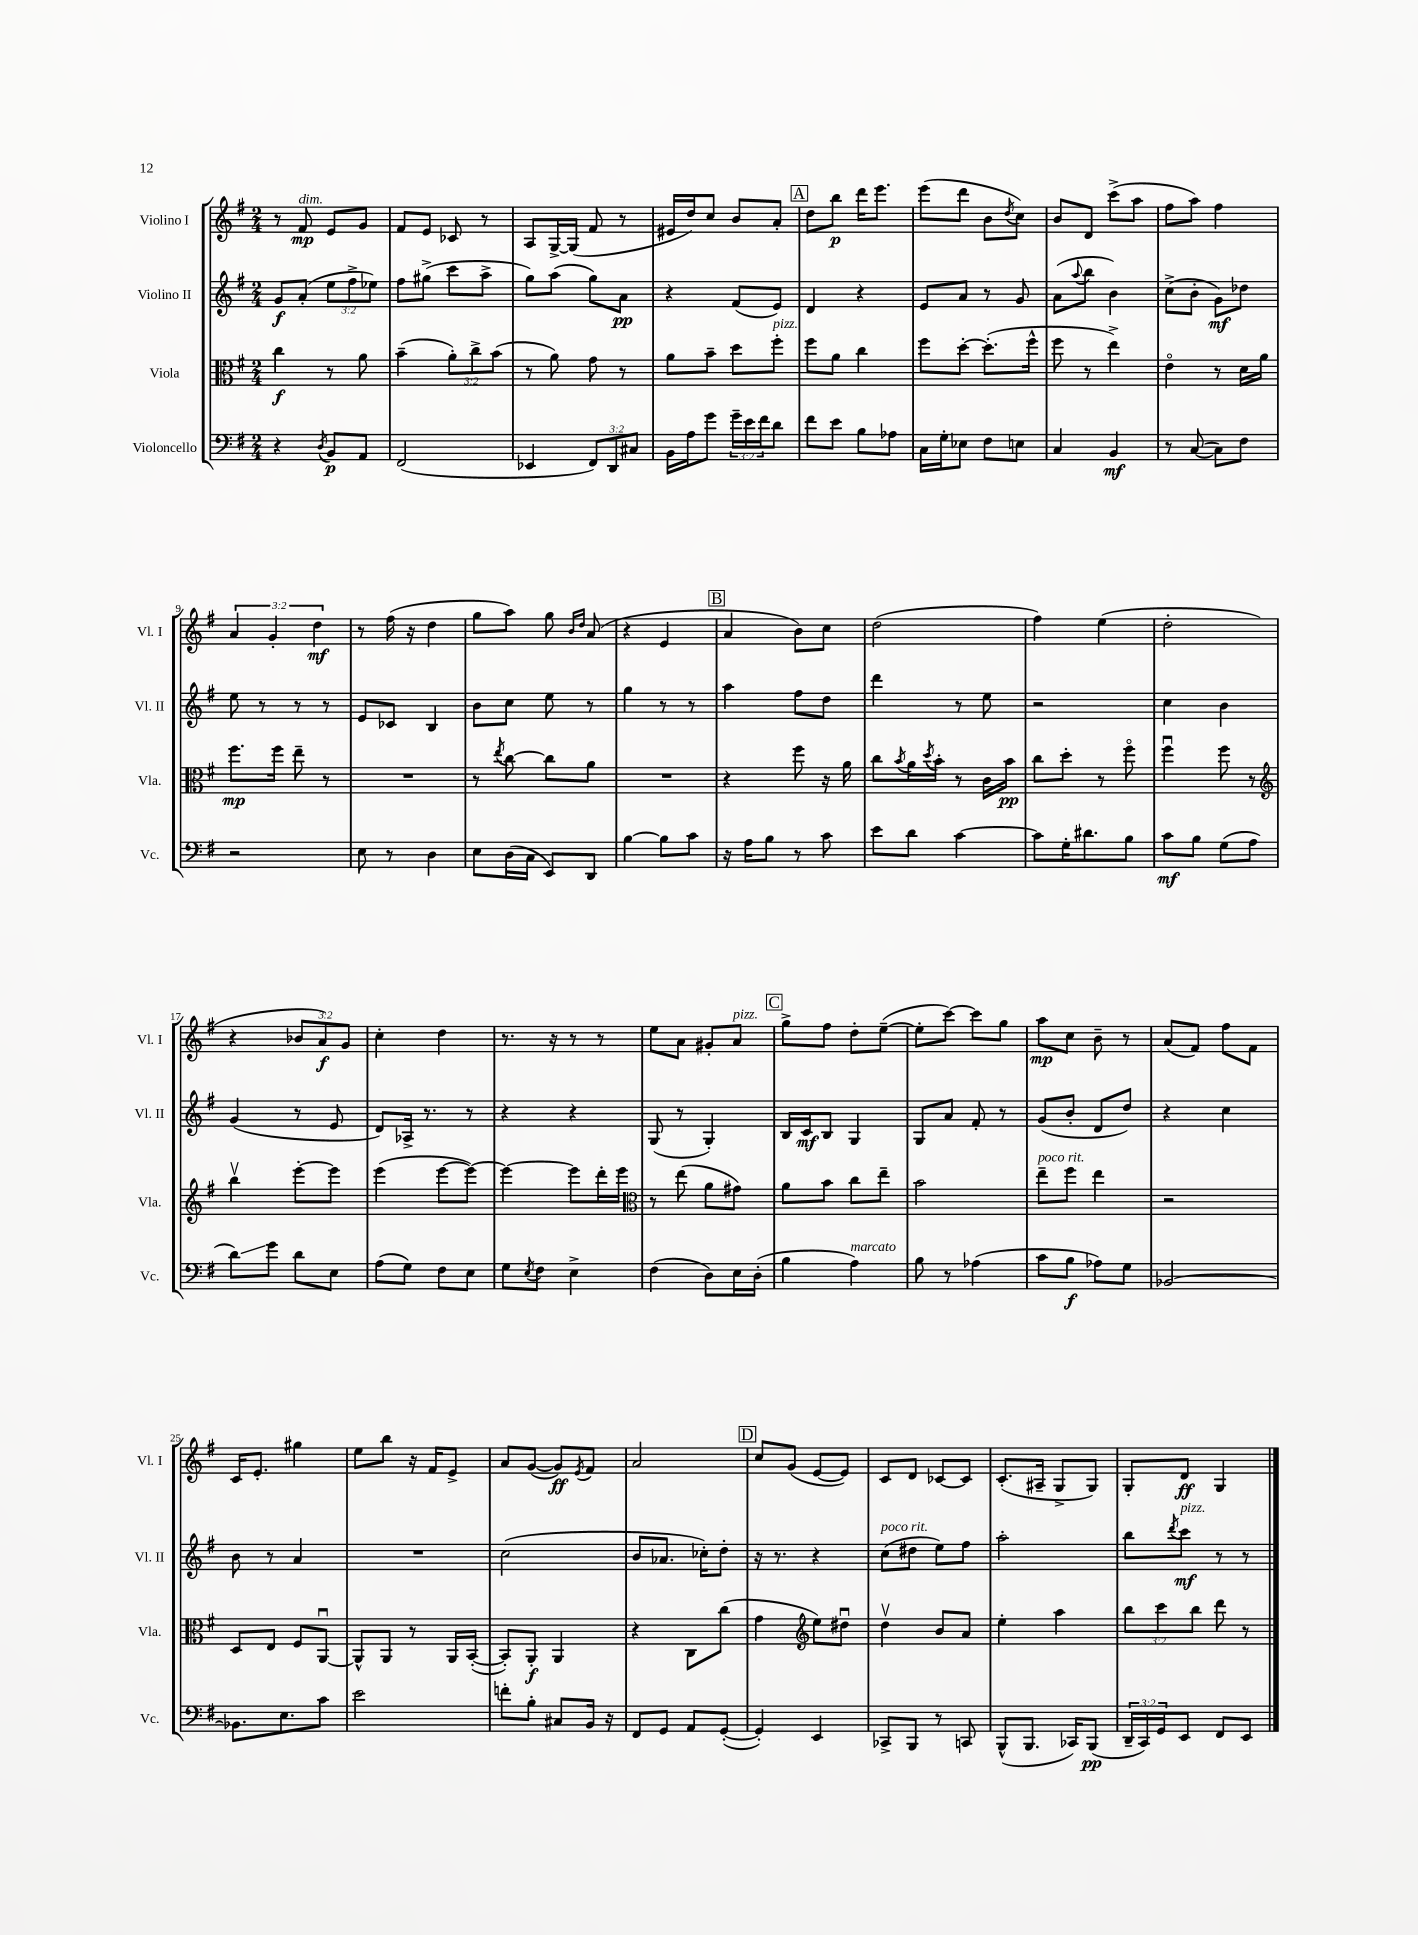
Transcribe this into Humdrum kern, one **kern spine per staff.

**kern	**kern	**kern	**kern
*staff4	*staff3	*staff2	*staff1
*clefF4	*clefC3	*clefG2	*clefG2
*k[f#]	*k[f#]	*k[f#]	*k[f#]
*M2/4	*M2/4	*M2/4	*M2/4
4r	4cc	8g	8r
.	.	(8a'	8f#
8qD	.	.	.
8BB	8r	12ee	8e
.	.	12ff#^	.
8AA	8a	.	8g
.	.	12ee-)	.
=	=	=	=
(2FF#	(4b~	8ff#	8f#
.	.	(8gg#^	8e
.	12a')	8ccc	8c-
.	12cc^	.	.
.	.	8aa^	8r
.	(12b	.	.
=	=	=	=
4EE-	8r	8gg)	8A
.	8a)	(8aa	[16G^
.	.	.	(16G]
12FF#)	8g	8gg)	8f#
12DD	.	.	.
.	8r	8a	8r
12C#	.	.	.
=	=	=	=
16BB	8a	4r	16e#
16A	.	.	16dd)
8g	8b~	.	8cc
24g~	8dd	(8f#	8b
24e	.	.	.
24f#	.	.	.
8d	8ff#'	8e)	8a'
=	=	=	=
8f#	8ff#	4d	8dd
8e	8a	.	8bb
8B	4cc	4r	16ddd
.	.	.	8.eee
8A-	.	.	.
=	=	=	=
16C	8ff#	8e	(8eee
16G'	.	.	.
8E-	[8dd'	8a	8ddd
8F#	(8.dd']	8r	8b
.	.	.	8qdd
8E	.	8g	8cc)
.	16ff#^^	.	.
=	=	=	=
4C	8ff#	(8a	8b
.	.	8qqaa	.
.	8r	8bb	8d
4BB	4ee^)	4b)	(8ccc^
.	.	.	8aa
=	=	=	=
8r	4eo	(8cc^	8ff#
([8C	.	8b'	8aa)
8C])	8r	8g)	4ff#
8F#	16d	8dd-	.
.	16a	.	.
=	=	=	=
2r	8.ff#	8ee	6a
.	.	8r	.
.	.	.	6g'
.	16ff#	.	.
.	8ee~	8r	.
.	.	.	6dd
.	8r	8r	.
=	=	=	=
8E	2r	8e	8r
8r	.	8c-	(16ff#
.	.	.	16r
4D	.	4B	4dd
=	=	=	=
8E	8r	8b	8gg
.	8qee	.	.
(16D	[8cc	8cc	8aa)
16C	.	.	.
8EE)	8cc]	8ee	8gg
.	.	.	16qqb
.	.	.	16qqdd
8DD	8a	8r	(8a
=	=	=	=
[4B	2r	4gg	4r
8B]	.	8r	4e
8c	.	8r	.
=	=	=	=
16r	4r	4aa	4a
16A	.	.	.
8B	.	.	.
8r	8ff#	8ff#	8b)
8c	16r	8dd	8cc
.	16a	.	.
=	=	=	=
8e	8cc	4ddd	(2dd
.	8qb	.	.
8d	16a	.	.
.	8qdd	.	.
.	16b'	.	.
[4c	8r	8r	.
.	16c	8ee	.
.	16b	.	.
=	=	=	=
8c]	8cc	2r	4ff#)
16G'	8dd'	.	.
8.d#	.	.	.
.	8r	.	(4ee
8B	8ff#o	.	.
=	=	=	=
8c	4ff#u	4cc	2dd'
8B	.	.	.
(8G	8ff#	4b	.
8A	8r	.	.
=	=	=	=
*	*clefG2	*	*
8d)	4bbv	(4g	4r
8g	.	.	.
8d	[8eee'	8r	12b-
.	.	.	12a)
8E	8eee]	8e	.
.	.	.	12g
=	=	=	=
(8A	(4eee	8d)	4cc'
8G)	.	16A-^	.
.	.	8.r	.
8F#	[8eee	.	4dd
8E	8eee_)	8r	.
=	=	=	=
8G	4eee_	4r	8.r
8qE	.	.	.
8F#	.	.	.
.	.	.	16r
4E^	8eee]	4r	8r
.	16ddd'	.	8r
.	16eee	.	.
=	=	=	=
*	*clefC3	*	*
(4F#	8r	(8G	8ee
.	(8ee	8r	8a
8D)	8a	4G')	8g#'
16E	8g#)	.	8a
(16D'	.	.	.
=	=	=	=
4B	8a	16B	8gg^
.	.	16c	.
.	8b	8B	8ff#
4A)	8cc	4G	8dd'
.	8ee~	.	([8ee~
=	=	=	=
8B	2b	8G	8ee']
8r	.	8a	[8ccc)
(4A-	.	8f#'	8ccc]
.	.	8r	8gg
=	=	=	=
8c	8ee~	(8g	8aa
8B	8ff#	8b'	8cc
8A-)	4ee	8d	8b~
8G	.	8dd)	8r
=	=	=	=
[2BB-	2r	4r	(8a
.	.	.	8f#)
.	.	4cc	8ff#
.	.	.	8f#
=	=	=	=
8.BB-]	8D	8b	16c
.	.	.	8.e'
.	8E	8r	.
8.E	.	.	.
.	8F#	4a	4gg#
8c	[8AAu	.	.
=	=	=	=
2e	8AA^^]	2r	8ee
.	8AA	.	8bb
.	8r	.	16r
.	.	.	16f#
.	16AA	.	8e^
.	([16BB'	.	.
=	=	=	=
8f'	8BB'])	(2cc	8a
8B'	8AA'	.	([8g
8C#	4AA	.	8g])
.	.	.	8qe
16BB	.	.	8f#
16r	.	.	.
=	=	=	=
8FF#	4r	8b	2a
8GG	.	8.a-	.
8AA	8C	.	.
.	.	16cc-')	.
([8GG'	(8cc	8dd'	.
=	=	=	=
4GG'])	4g	16r	8cc
.	.	8.r	.
.	.	.	(8g
*	*clefG2	*	*
4EE	8ee)	4r	[8e
.	8dd#u	.	8e])
=	=	=	=
8CC-^	4ddv	(8cc	8c
8BBB	.	8dd#	8d
8r	8b	8ee)	[8c-
8CC	8a	8ff#	8c-]
=	=	=	=
(8BBB^^	4ee'	2aa'	(8.c'
8.BBB	.	.	.
.	.	.	16A#~
.	4aa	.	8G^
16CC-)	.	.	.
(8BBB	.	.	8G)
=	=	=	=
24DD~	12bb	8bb	8G'
24CC)	.	.	.
24GG	12ccc	.	.
.	.	8qddd	.
8EE	.	8ccc	8d
.	12bb	.	.
8FF#	8ddd	8r	4G
8EE	8r	8r	.
==	==	==	==
*-	*-	*-	*-
